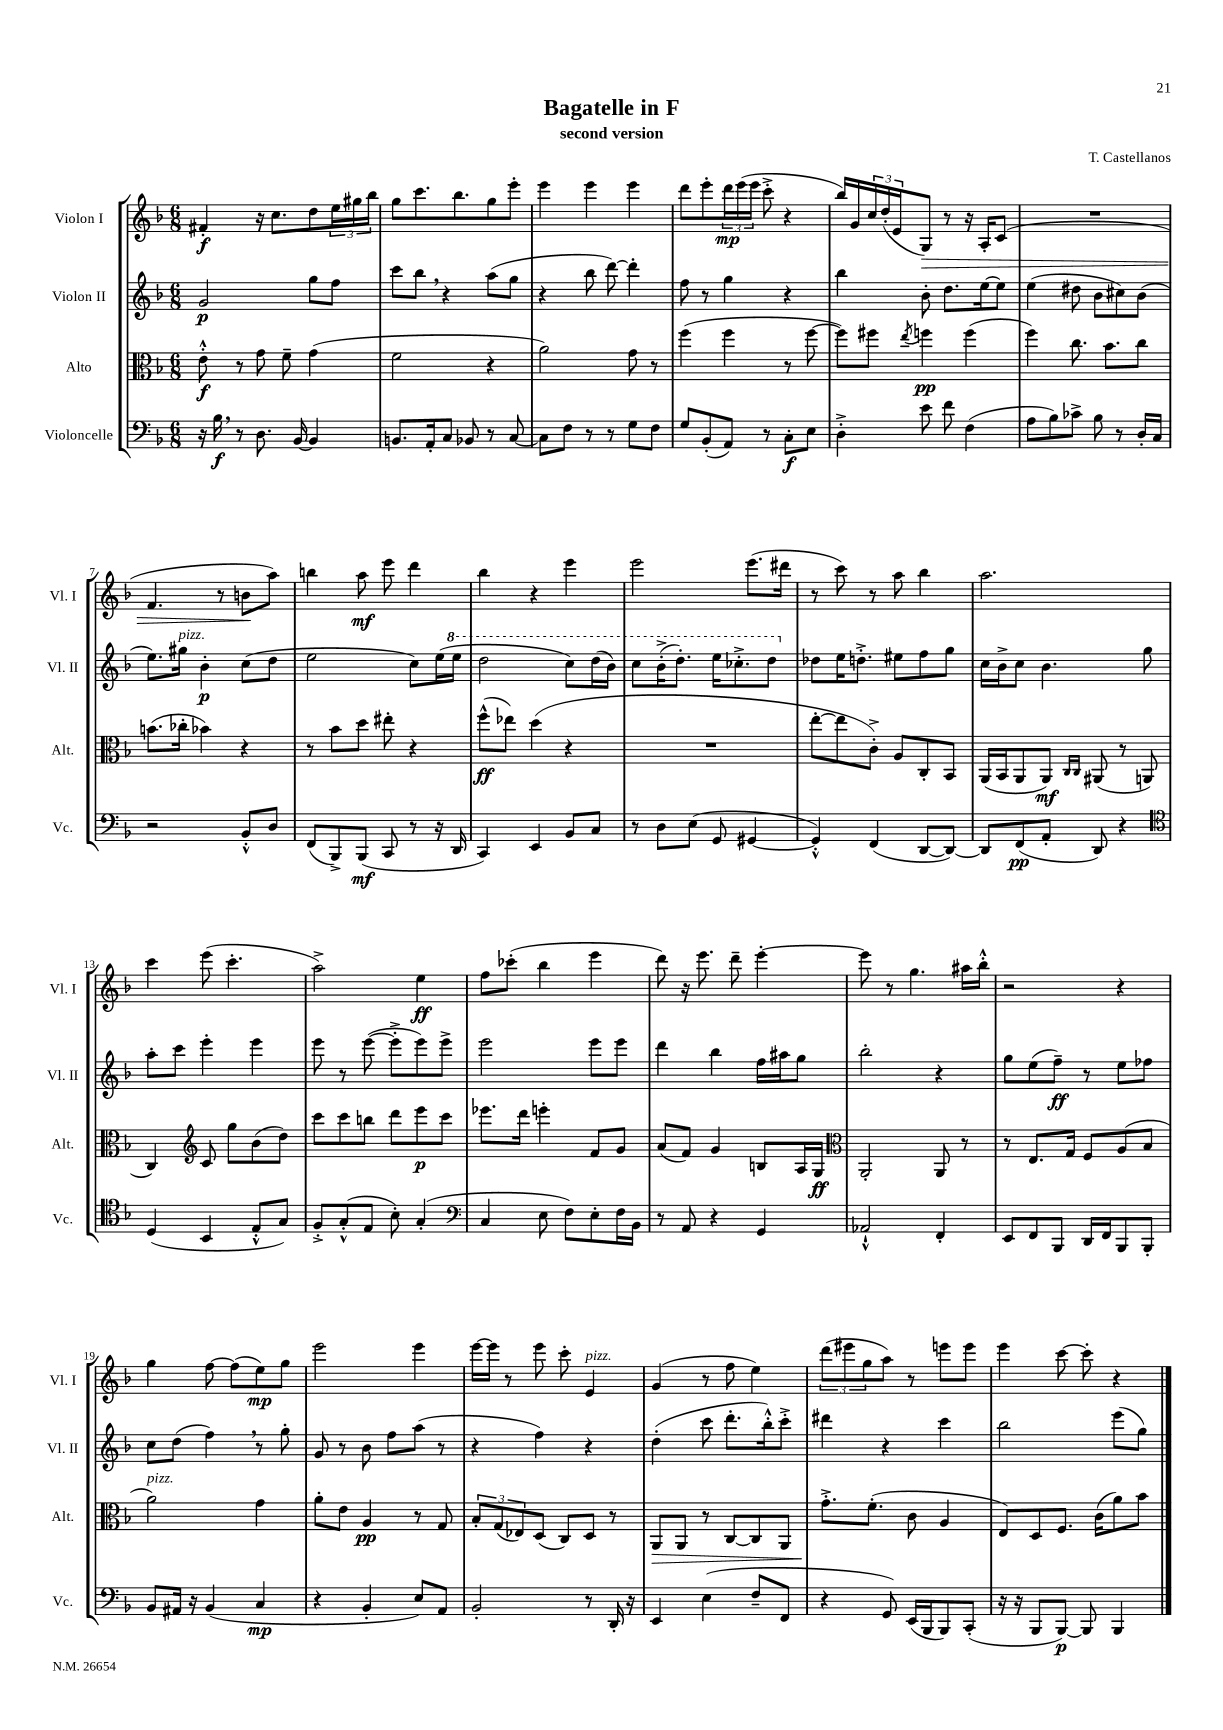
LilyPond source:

\header { title = "Bagatelle in F" composer = "T. Castellanos" subtitle = "second version" }
<<
\new StaffGroup <<
\new Staff = "s0" \with { instrumentName = "Violon I" shortInstrumentName = "Vl. I" } {
    \clef treble \key f \major \numericTimeSignature \time 6/8
    fis'4-.\f r16 c''8. d''8 \tuplet 3/2 { e''16 gis''16 bes''16 } |
    g''8 c'''8. bes''8. g''8 e'''8-. |
    e'''4 e'''4 e'''4 |
    d'''8 e'''8-. \tuplet 3/2 { d'''16\mp e'''16( e'''16 } c'''8-.-> r4 |
    bes''16) g'16 \tuplet 3/2 { c''16 d''16-.( e'16 } g8\>) r8 r16 a16-. c'8( |
    R2. |
    f'4. r8 b'8\! a''8) |
    b''4 a''8\mf e'''8 d'''4 |
    bes''4 r4 e'''4 |
    e'''2 e'''8.( dis'''16 |
    r8 c'''8) r8 a''8 bes''4 |
    a''2. |
    c'''4 e'''8( c'''4.-. |
    a''2->) e''4\ff |
    f''8 ces'''8-.( bes''4 e'''4 |
    d'''8) r16 e'''8. d'''8-- e'''4~-. |
    e'''8 r8 g''4. ais''16 bes''16-.-^ |
    r2 r4 |
    g''4 f''8~ f''8( e''8\mp) g''8 |
    e'''2 e'''4 |
    e'''16~ e'''16 r8 e'''8 c'''8-. e'4^\markup { \italic "pizz." } |
    g'4( r8 f''8 e''4) |
    \tuplet 3/2 { d'''8( eis'''8 g''8 } a''8) r8 e'''8 e'''8 |
    e'''4 c'''8~ c'''8-. r4 \bar "|." |
}
\new Staff = "s1" \with { instrumentName = "Violon II" shortInstrumentName = "Vl. II" } {
    \clef treble \key f \major \numericTimeSignature \time 6/8
    g'2\p g''8 f''8 |
    c'''8 bes''8 \breathe r4 a''8( g''8 |
    r4 bes''8 d'''8~) d'''4-. |
    f''8 r8 g''4 r4 |
    bes''4 bes'8-. d''8. e''16~ e''8 |
    e''4( dis''8 bes'8 cis''8) bes'8( |
    e''8.) gis''16^\markup { \italic "pizz." } bes'4-.\p c''8( d''8 |
    e''2 c''8) e''16( \ottava #1 e'''16 |
    d'''2 c'''8) d'''16( bes''16) |
    c'''8 bes''16-.->( d'''8.-.) e'''16 ces'''8.-.-> d'''8 \ottava #0 |
    des''8 e''16 d''8.-.-> eis''8 f''8 g''8 |
    c''16 bes'16-> c''8 bes'4. g''8 |
    a''8-. c'''8 e'''4-. e'''4 |
    e'''8 r8 e'''8~( e'''8-.-> e'''8) e'''8-> |
    e'''2 e'''8 e'''8 |
    d'''4 bes''4 f''16 ais''16 g''8 |
    bes''2-. r4 |
    g''8 e''8( f''8--\ff) r8 e''8 fes''8 |
    c''8 d''8( f''4) \breathe r8 g''8-. |
    g'8 r8 bes'8 f''8 a''8( r8 |
    r4 f''4) r4 |
    d''4-.( c'''8 d'''8.-. bes''16-.-^) c'''8-.-> |
    dis'''4 r4 c'''4 |
    bes''2 e'''8( g''8) \bar "|." |
}
\new Staff = "s2" \with { instrumentName = "Alto" shortInstrumentName = "Alt." } {
    \clef alto \key f \major \numericTimeSignature \time 6/8
    e'8-.-^\f r8 g'8 f'8-- g'4( |
    f'2 r4 |
    a'2) g'8 r8 |
    f''4( f''4 r8 f''8~ |
    f''8) fis''8 \acciaccatura { e''8 } f''4\pp f''4( |
    f''4) c''8. bes'8. c''8 |
    b'8.( ces''16-. bes'4) r4 |
    r8 bes'8 d''8 eis''8-. r4 |
    f''8-^\ff( ees''8) d''4( r4 |
    R2. |
    e''8~-. e''8 c'8-.->) a8 c8-. bes,8 |
    a,16( bes,16 a,8 a,8\mf) \grace { c16 c16 } ais,8( r8 a,8 |
    c4) \clef treble c'8 g''8 bes'8( d''8) |
    c'''8 c'''8 b''8 d'''8 e'''8\p c'''8 |
    ees'''8. d'''16 e'''4-. f'8 g'8 |
    a'8( f'8) g'4 b8 a16 g16\ff |
    \clef alto a,2-. a,8 r8 |
    r8 e8. g16 f8 a8( bes8 |
    a'2^\markup { \italic "pizz." }) g'4 |
    a'8-. e'8 a4\pp r8 g8 |
    \tuplet 3/2 { bes8-. g8( ees8) } d8( c8) d8 r8 |
    a,8\> a,8 r8 c8~ c8 a,8 |
    g'8.-.->\! f'8.-.( c'8 a4 |
    e8) d8 f8. c'16( a'8) bes'8 \bar "|." |
}
\new Staff = "s3" \with { instrumentName = "Violoncelle" shortInstrumentName = "Vc." } {
    \clef bass \key f \major \numericTimeSignature \time 6/8
    r16 bes16\f \breathe r8 d8. bes,16~ bes,4 |
    b,8. a,16-. c8 bes,8 r8 c8~ |
    c8 f8 r8 r8 g8 f8 |
    g8 bes,8-.( a,8) r8 c8-.\f e8 |
    d4-.-> e'8 f'8 f4( |
    a8 bes8) ces'8-> bes8 r8 d16-. c16 |
    r2 bes,8-.-^ d8 |
    f,8( bes,,8->) bes,,8\mf( c,8 r8 r16 d,16 |
    c,4) e,4 bes,8 c8 |
    r8 d8 e8( g,8 gis,4~ |
    gis,4-.-^) f,4( d,8~ d,8~) |
    d,8 f,8\pp( a,8-. d,8) r4 |
    \clef tenor d4( bes,4 e8-.-^ g8) |
    f8-.-> g8-.-^( e8 bes8-.) g4-.( |
    \clef bass c4 e8 f8) e8-. f16 bes,16 |
    r8 a,8 r4 g,4 |
    aes,2-!-^ f,4-. |
    e,8 f,8 bes,,8 d,16 f,16 bes,,8 bes,,8-. |
    bes,8 ais,16 r16 bes,4( c4\mp |
    r4 bes,4-. e8) a,8 |
    bes,2-. r8 d,16-. r16 |
    e,4 e4( f8-- f,8 |
    r4 g,8) e,16( bes,,16 bes,,8) c,8-.( |
    r16 r16 bes,,8 bes,,8~\p) bes,,8 bes,,4 \bar "|." |
}
>>
>>
